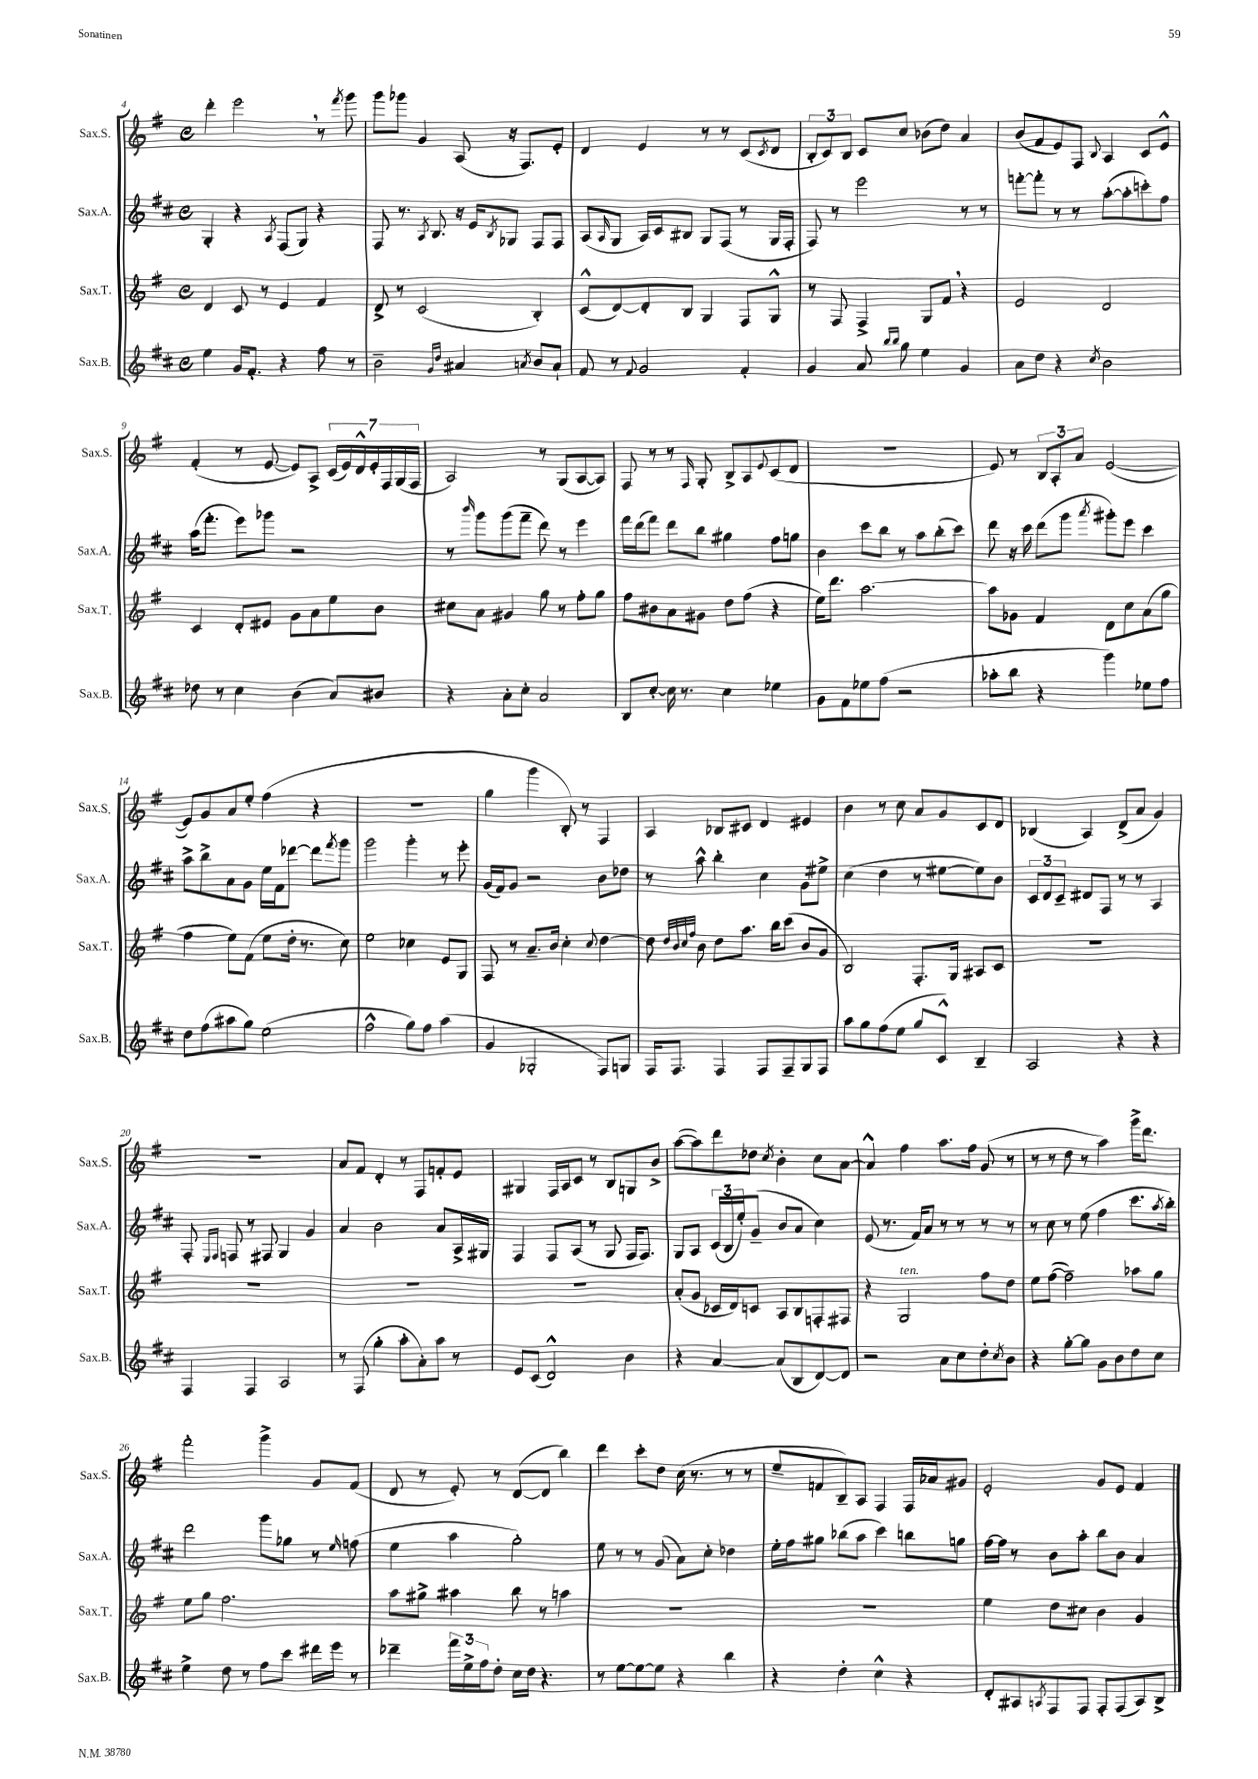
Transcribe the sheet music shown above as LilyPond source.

<<
\new StaffGroup <<
\new Staff = "s0" \with { instrumentName = "Sax.S." shortInstrumentName = "Sax.S." } {
    \clef treble \key g \major \defaultTimeSignature \time 4/4
    d'''4-. e'''2 \breathe r8 \acciaccatura { fis'''8 } g'''8 |
    g'''8 ges'''8 g'4 a8( r16 fis8.) e'8-. |
    d'4 e'4 r8 r8 c'8( \acciaccatura { c'8 } d'8 |
    \tuplet 3/2 { b8-. c'8) b8 } c'8 c''8 bes'8( d''8) a'4 |
    b'8( fis'8 e'8) fis8 \appoggiatura { b8 } a4 c'8 e'8-^ |
    fis'4-.( r8 e'8~ e'8) a8-> \tuplet 7/4 { c'16( e'16) d'16-^ e'16-. fis16 g16( fis16 } |
    a2) r8 g8( a8~ a8) |
    fis8 r8 r8 \grace { fis16 } g8-. b8-> a8 \appoggiatura { e'8 } c'8( d'8 |
    R1 |
    e'8) r8 \tuplet 3/2 { b8 a8-. a'8 } e'2~( |
    e'8) g'8 a'8 e''8-. fis''4( r4 |
    R1 |
    g''4 g'''4 b8-.) r8 fis4 |
    a4 bes8 cis'8 d'4 eis'4 |
    b'4 r8 c''8 a'8 g'8 c'8 d'8 |
    bes4( a4) d'8->( a'8 g'4) |
    R1 |
    a'8 fis'8 d'4-. r8 fis8 f'8-. e'8 |
    gis4 fis16 a16 c'8 r8 b8 g8 b'8-> |
    a''8~( a''8) d'''8 des''8 \acciaccatura { c''8 } b'4-. c''8 a'8~ |
    a'4-^ fis''4 a''8. fis''16 g'8( r8 |
    r8 r8 d''8 r8 a''4) g'''16-> d'''8. |
    fis'''2-. g'''4-> g'8 fis'8( |
    d'8 r8 e'8-.) r8 d'8~( d'8 b''4) |
    d'''4 c'''8-. d''8 c''16( r8. r8 r8 |
    e''8-- f'8 b8--) a8 fis4 fis16 aes'16 gis'8 |
    e'2-. g'8 e'8 fis'4 \bar "|." |
}
\new Staff = "s1" \with { instrumentName = "Sax.A." shortInstrumentName = "Sax.A." } {
    \clef treble \key d \major \defaultTimeSignature \time 4/4
    g4-. r4 \acciaccatura { a8 } fis8( g8) r4 |
    fis8 r8. \acciaccatura { a8 } b8. r16 e'16 \acciaccatura { b8 } ges8 fis8 fis8 |
    a8( \grace { a16 } g8 a16) cis'16 bis8 g8 fis8( r8 g16 fis16-. |
    fis8) r8 e'''2 r8 r8 |
    f'''8~-. f'''8-. r8 r8 a''8~-.( a''8-. c'''8-.) fis''8 |
    a''16( fis'''8.-. e'''8) ges'''8 r2 |
    r8 \grace { b'''16 } g'''8 g'''8( fis'''8-- d'''8) r8 e'''4 |
    fis'''16 d'''16( fis'''8) d'''8 b''8 gis''4 fis''8 g''8 |
    b'4 cis'''8 b''8 r8 a''8 b''8-.( cis'''8) |
    d'''8 r16 cis'''16 d'''8( g'''8 \acciaccatura { a'''8 } gis'''8-.) e'''8 cis'''4 |
    a''8-> b''8-> a'8 g'8 e''16 fis'16 des'''8~ des'''8 \acciaccatura { fis'''8 } g'''8 |
    g'''2 g'''4-. r8 e'''8-. |
    g'16( fis'16) g'8 r2 b'8 des''8 |
    r8 a''8-^ b''4-. cis''4 g'8 eis''8-> |
    cis''4( d''4 r8 eis''8~ eis''8) b'8 |
    \tuplet 3/2 { cis'8 d'8 cis'8-- } dis'8 fis8 r8 r8 a4 |
    fis8-. \grace { e16 fis16 } f8 r8 fis8 g4 g'4 |
    a'4 b'2 a'8 a16-> gis16 |
    fis4 fis8 a8( r8 g8 fis16 fis8.) |
    g8 a8 \tuplet 3/2 { cis'16( b16 e''16-.) } g'8--( b'8 a'8 cis''4) |
    e'8( r8. fis'16) a'8 r8 r8 r8 r8 |
    r8 cis''8 r8 e''8( fis''4 cis'''8. \acciaccatura { a''8 } b''16-.) |
    d'''2 g'''8 ges''8 r8 \grace { e''16 } f''8( |
    e''4 a''4 g''2-.) |
    e''8 r8 r8 g'8( a'8) cis''8-. des''4 |
    e''16-. fis''16 gis''8 bes''8( a''8 cis'''4) b''8 g''8 |
    fis''16~ fis''16 r8 b'8 a''8-. b''8 b'8 a'4 \bar "|." |
}
\new Staff = "s2" \with { instrumentName = "Sax.T." shortInstrumentName = "Sax.T." } {
    \clef treble \key g \major \defaultTimeSignature \time 4/4
    d'4 c'8 r8 e'4 fis'4 |
    d'8-> r8 c'2( b4-.) |
    c'8-^( d'8~) d'8-. b8 g4 fis8 g8-^ |
    r8 fis8 fis4-> g8 fis'8 \breathe r4 |
    e'2 d'2 |
    c'4 d'8-. eis'8 g'8 a'8 e''8 b'8 |
    cis''8 a'8 gis'4 g''8 r8 fis''8-. g''8 |
    fis''8 bis'8 a'8 gis'8 d''8 fis''8( r4 |
    e''16) d'''8. a''2.~ |
    a''8 ges'8 fis'4 d'8 c''8 a'8( g''8 |
    fis''4 e''8) fis'8( e''8 d''16-. r8. c''8) |
    e''2 ces''4 e'8 g8 |
    fis8 r8 a'8.-- b'16 c''4-. \appoggiatura { c''8 } d''4~ |
    d''8 \grace { d''32 b'32 c''32 fis''32 } b'8 d''8 a''8. b''16 c'''8( b'8 g'8 |
    b2) fis8.-. g16 ais8 c'8 |
    R1 |
    R1 |
    R1 |
    R1 |
    a'8-.( g'8 ces'16 d'16) c'8 a8 b8 f8-. fis8 |
    r4 g2^\markup { \italic "ten." } fis''8 d''8 |
    e''8 fis''8~( fis''2--) aes''8 g''8 |
    e''8 g''8 fis''2. |
    a''8 gis''8-> ais''4 b''8 r8 a''4 |
    R1 |
    R1 |
    e''4 d''8 cis''8 b'4 g'4 \bar "|." |
}
\new Staff = "s3" \with { instrumentName = "Sax.B." shortInstrumentName = "Sax.B." } {
    \clef treble \key d \major \defaultTimeSignature \time 4/4
    e''4 g'16 fis'8.-. r4 fis''8 r8 |
    b'2-- \grace { g'16 d''16 } ais'4 \acciaccatura { a'8 } b'8 a'8-! |
    fis'8 r8 \appoggiatura { fis'8 } g'2 fis'4-. |
    g'4 a'8 \grace { b''16 b''16 } g''8 e''4 g'4 |
    a'8 d''8 r4 \acciaccatura { cis''8 } b'2 |
    des''8 r8 cis''4 b'4( a'8) bis'8 |
    r4 a'8-. cis''8-. a'2 |
    b8 cis''8~-. cis''16 r8. cis''4 ees''4 |
    g'8 fis'8 ees''8 fis''8( r2 |
    aes''8-. b''8 r4 g'''4) ees''8 fis''8 |
    d''8 fis''8( ais''8 g''8) e''2( |
    fis''2-^ g''8) fis''8 a''4( |
    g'4 ges2-. fis8) g8 |
    fis16 fis8. fis4 fis8 fis8-- g8 fis8 |
    a''8 g''8 fis''8( e''8 g''8 cis'8-^) b4-- |
    a2 r4 r4 |
    fis4 fis4 a2 |
    r8 fis8( g''4-. a''8-. a'8-.) a''8 r8 |
    e'8 cis'8( d'2-^) b'4 |
    r4 a'4~ a'8( b8 d'8~) d'8 |
    r2 a'8 cis''8 d''8-. \acciaccatura { cis''8 } b'8 |
    r4 g''8~-. g''8 g'8 b'8 d''8 cis''8 |
    e''4-> d''8 r8 fis''8 cis'''8 dis'''16 e'''16 r8 |
    des'''4-- \tuplet 3/2 { fis'''16 e''16-> fis''16 } d''8-. cis''16 d''16 r4. |
    r8 e''8~ e''8~ e''8 r4 b''4 |
    r4 d''4-. cis''4-^ r4 |
    d'8-. ais8 \acciaccatura { a8 } fis8 fis8 fis8-. fis8( a8) b8-> \bar "|." |
}
>>
>>
\layout { \context { \Score currentBarNumber = #4 } }
